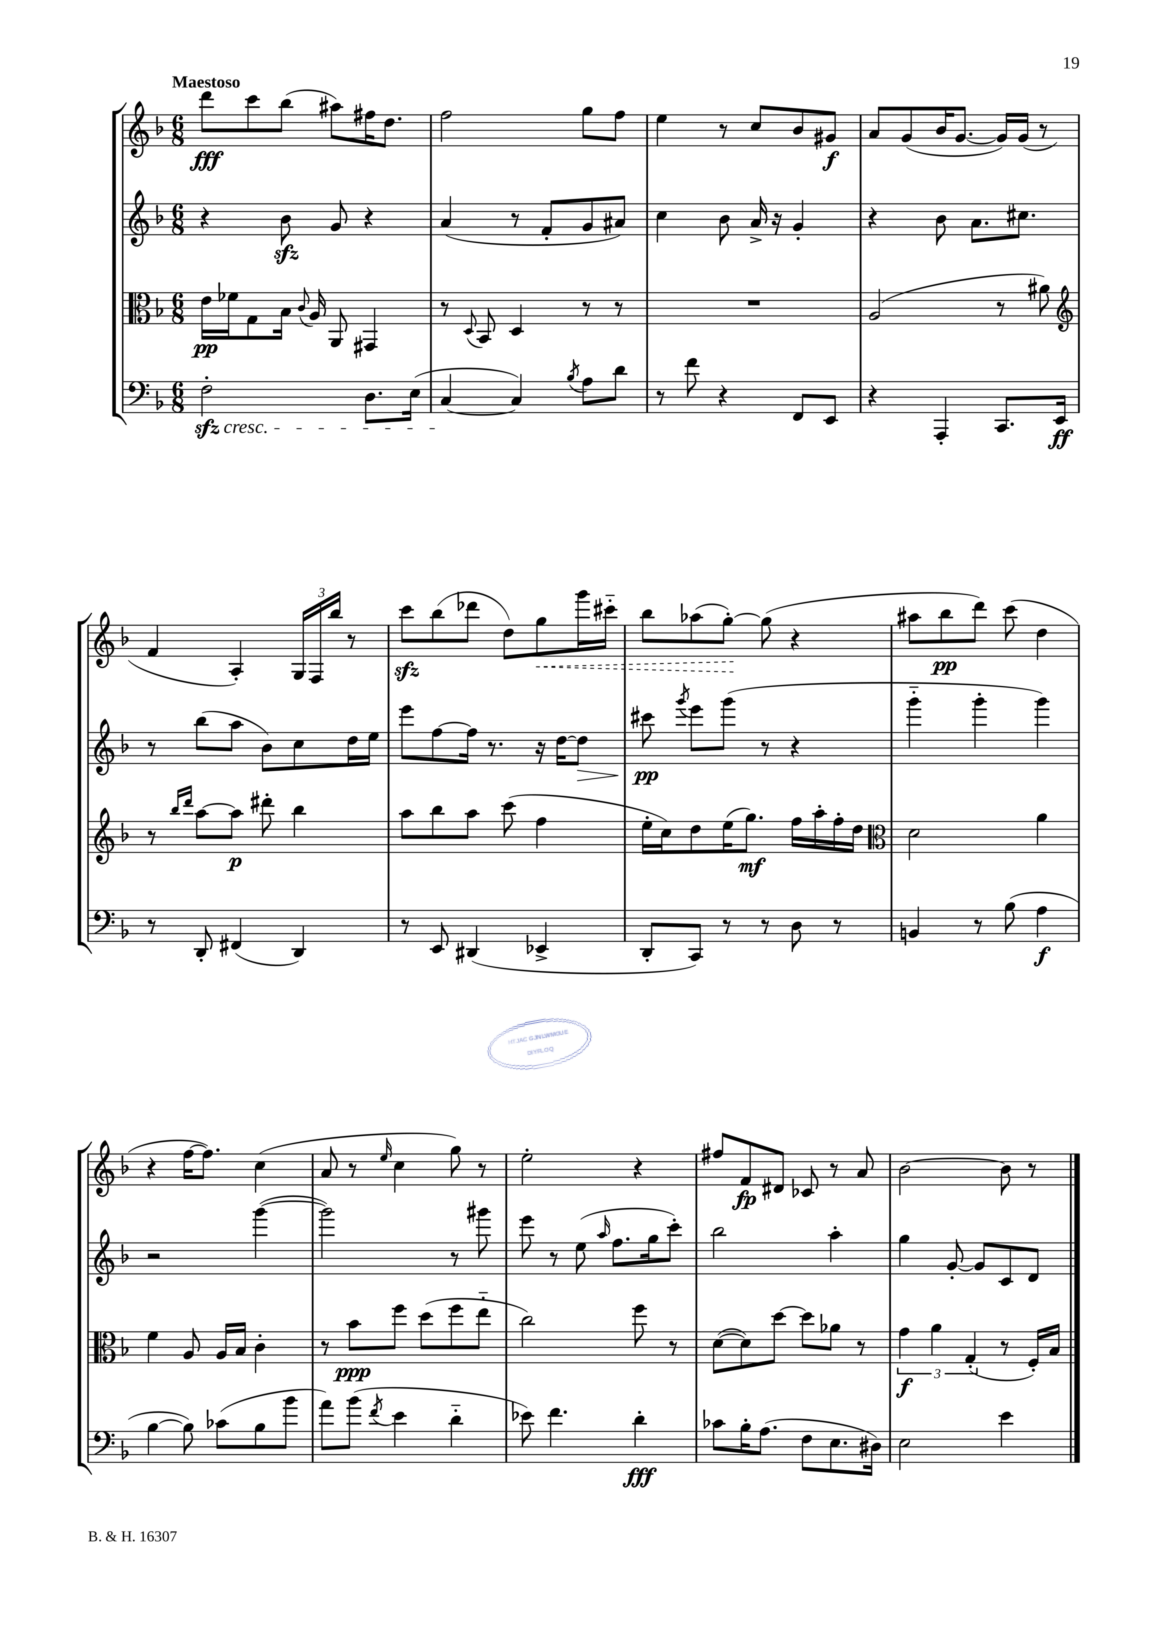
<<
\new StaffGroup <<
\new Staff = "s0" {
    \clef treble \key f \major \numericTimeSignature \time 6/8 \tempo "Maestoso"
    \autoBeamOff d'''8[\fff c'''8 bes''8]( ais''8[) fis''16 d''8.] |
    f''2 g''8[ f''8] |
    e''4 r8 c''8[ bes'8 gis'8]\f |
    a'8[ g'8( bes'16 g'8.]~ g'16[) g'16]( r8 |
    f'4 a4-.) \tuplet 3/2 { g16[ f16 bes''16] } r8 |
    c'''8[\sfz bes''8( des'''8] d''8[) \once \override Hairpin.style = #'dashed-line g''8\< g'''16 cis'''16]-_ |
    bes''8[ aes''8( g''8]~-.\!) g''8( r4 |
    ais''8[ bes''8\pp d'''8]) c'''8( d''4 |
    r4 f''16[~ f''8.]) c''4( |
    a'8 r8 \grace { e''16 } c''4 g''8) r8 |
    e''2-. r4 |
    fis''8[ f'8\fp dis'8] ces'8 r8 a'8 |
    bes'2~ bes'8 r8 \bar "|." |
}
\new Staff = "s1" {
    \clef treble \key f \major \numericTimeSignature \time 6/8
    \autoBeamOff r4 bes'8\sfz g'8 r4 |
    a'4( r8 f'8[-. g'8 ais'8]) |
    c''4 bes'8 a'16-> r16 g'4-. |
    r4 bes'8 a'8.[ cis''8.] |
    r8 bes''8[( a''8] bes'8[) c''8 d''16 e''16] |
    e'''8[ f''8~ f''16] r8. r16 d''16[~ d''8]\> |
    cis'''8\pp\! \acciaccatura { g'''8 } e'''8[ g'''8]( r8 r4 |
    g'''4-_ g'''4-. g'''4) |
    r2 g'''4~( |
    g'''2) r8 gis'''8 |
    e'''8 r8 e''8( \grace { a''16 } f''8.[ g''16 c'''8]-.) |
    bes''2 a''4-. |
    g''4 g'8~-. g'8[ c'8 d'8] \bar "|." |
}
\new Staff = "s2" {
    \clef alto \key f \major \numericTimeSignature \time 6/8
    \autoBeamOff e'16[\pp fes'16 g8 bes16] \appoggiatura { c'8 } a16 a,8 gis,4 |
    r8 \appoggiatura { d8 } bes,8 d4 r8 r8 |
    R2. |
    a2( r8 ais'8) |
    \clef treble r8 \grace { bes''16[ d'''16] } a''8[~ a''8]\p dis'''8-. bes''4 |
    a''8[ bes''8 a''8] c'''8( f''4 |
    e''16[-. c''16) d''8 e''16( g''8.]\mf) f''16[ a''16-. f''16-. d''16] |
    \clef alto d'2 a'4 |
    f'4 a8 a16[ bes16] c'4-. |
    r8 bes'8[\ppp f''8] d''8[( f''8 e''8]-_ |
    c''2) f''8 r8 |
    d'8[~( d'8) d''8]~ d''8[ aes'8] r8 |
    \tuplet 3/2 { g'4\f a'4 g4-.( } r8 f16[-.) bes16] \bar "|." |
}
\new Staff = "s3" {
    \clef bass \key f \major \numericTimeSignature \time 6/8
    \autoBeamOff f2-.\sfz\cresc d8.[ e16]( |
    c4~\! c4) \acciaccatura { bes8 } a8[ d'8] |
    r8 f'8 r4 f,8[ e,8] |
    r4 a,,4-. c,8.[ e,16]\ff |
    r8 d,8-. fis,4( d,4) |
    r8 e,8 dis,4( ees,4-> |
    d,8[-. c,8]) r8 r8 d8 r8 |
    b,4 r8 bes8( a4\f |
    bes4~ bes8) ces'8[( bes8 bes'8] |
    a'8[) bes'8]( \acciaccatura { f'8 } e'4 d'4-_ |
    ees'8) f'4. d'4-.\fff |
    ces'8[ bes16-. a8.]( f8[ e8. dis16]) |
    e2 e'4 \bar "|." |
}
>>
>>
\layout { \context { \Score \remove "Bar_number_engraver" } }
